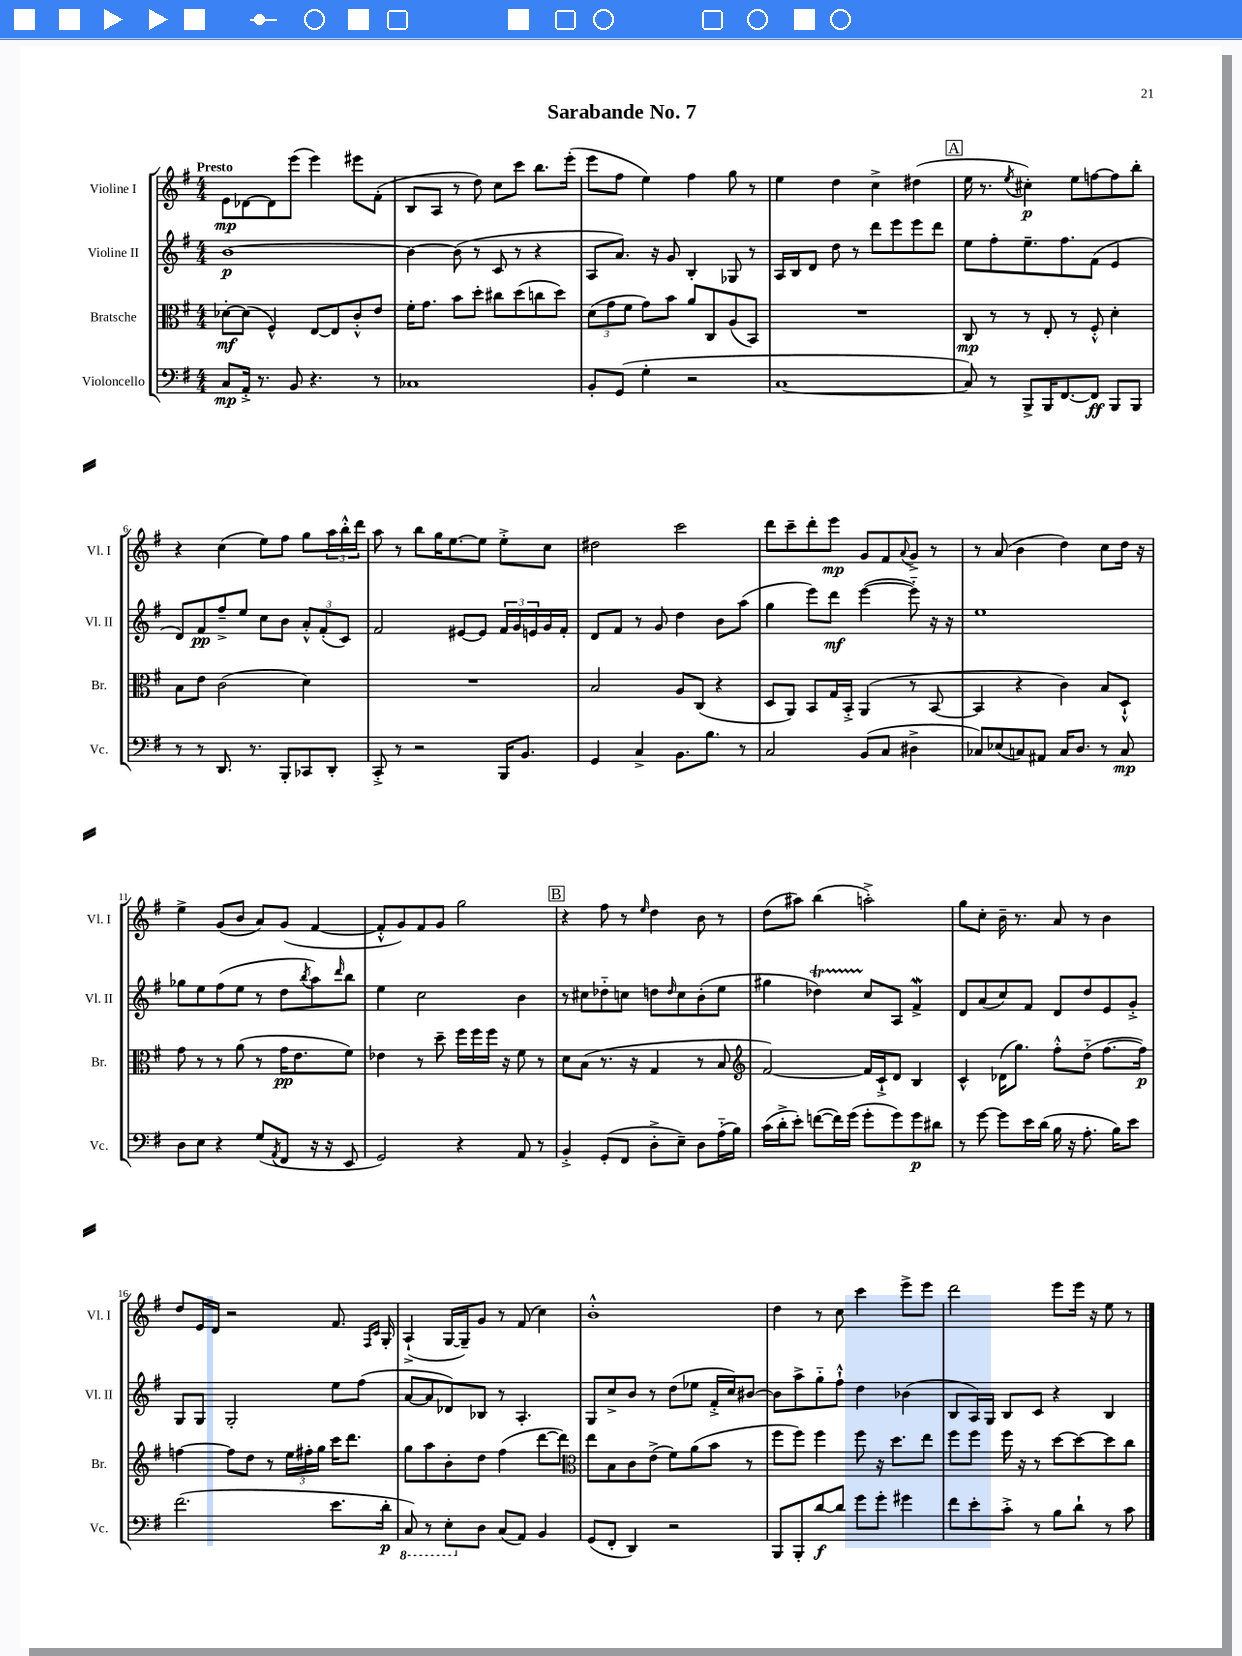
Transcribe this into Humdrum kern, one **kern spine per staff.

**kern	**dynam	**kern	**dynam	**kern	**dynam	**kern	**dynam
*part4	*part4	*part3	*part3	*part2	*part2	*part1	*part1
*staff4	*staff4	*staff3	*staff3	*staff2	*staff2	*staff1	*staff1
*I"Violoncello	*	*I"Bratsche	*	*I"Violine II	*	*I"Violine I	*
*I'Vc.	*	*I'Br.	*	*I'Vl. II	*	*I'Vl. I	*
*clefF4	*	*clefC3	*	*clefG2	*	*clefG2	*
*k[f#]	*	*k[f#]	*	*k[f#]	*	*k[f#]	*
*M4/4	*	*M4/4	*	*M4/4	*	*M4/4	*
=1	=1	=1	=1	=1	=1	=1	=1
!	!	!	!	!	!	!LO:TX:a:B:t=Presto	!
8C/L	mp	[8d-X'\L	mf	[1b	p	8e\L	mp
16AA'^/Jk	.	(8d-\J]	.	.	.	[8d-X\	.
8.r	.	.	.	.	.	.	.
.	.	4F#^^/)	.	.	.	8d-\]	.
8BB/	.	.	.	.	.	(8eee\J	.
4.r	.	[8E/L	.	.	.	4eee\)	.
.	.	8E/]	.	.	.	.	.
.	.	8c'^^/	.	.	.	8eee#X\L	.
8r	.	8e/J	.	.	.	(8f#'\J	.
=2	=2	=2	=2	=2	=2	=2	=2
1C-X	.	16f#'\KL	.	4b\_	.	8B/L	.
.	.	8.g\J	.	.	.	.	.
.	.	.	.	.	.	8A/J	.
.	.	8b\L	.	(8b\]	.	8r	.
.	.	8dd'\J	.	8r	.	8dd\)	.
.	.	8cc#X\L	.	8c/	.	8cc\L	.
.	.	(8dd\	.	8r	.	8ccc\J	.
.	.	8ccn\	.	4r	.	8.bb\L	.
.	.	8dd\J)	.	.	.	.	.
.	.	.	.	.	.	(16eee'\Jk	.
=3	=3	=3	=3	=3	=3	=3	=3
8BB'/L	.	(12d\L	.	8A/L	.	8eee\L	.
.	.	12g\	.	.	.	.	.
(8GG/J	.	.	.	8.a/J)	.	8ff#\J	.
.	.	12f#\J	.	.	.	.	.
4G'\	.	8g\L)	.	.	.	4ee\)	.
.	.	.	.	16r	.	.	.
.	.	8b\J	.	8g/	.	.	.
2r	.	8a/L	.	4B'/	.	4ff#\	.
.	.	8C/	.	.	.	.	.
.	.	(8A/	.	8G-X/	.	8gg\	.
.	.	8BB/J)	.	8r	.	8r	.
=4	=4	=4	=4	=4	=4	=4	=4
[1C	.	1r	.	16A/LL	.	4ee\	.
.	.	.	.	16B/J	.	.	.
.	.	.	.	8d/J	.	.	.
.	.	.	.	8dd\	.	4dd\	.
.	.	.	.	8r	.	.	.
.	.	.	.	8ddd\L	.	4cc^\	.
.	.	.	.	8eee\	.	.	.
.	.	.	.	8eee\	.	(4dd#X\	.
.	.	.	.	8ddd\J	.	.	.
!!LO:REH:place=s1:t=A
=5	=5	=5	=5	=5	=5	=5	=5
8C/])	.	8C/	mp	8ee\L	.	16ee\	.
.	.	.	.	.	.	8.r	.
8r	.	8r	.	8ff#'\	.	.	.
.	.	.	.	.	.	8qee/	.
8BBB^/L	.	8r	.	8.ee~\	.	4cc#X'\)	p
16BBB/K	.	8E'/	.	.	.	.	.
[8.FF#/	.	.	.	8.ff#\	.	.	.
.	.	8r	.	.	.	8ee\L	.
8FF#/J]	ff	8F#'^^/	.	(8f#\J	.	[8ffn\	.
8BBB/L	.	4d'\	.	4e/	.	8ff\]	.
8BBB/J	.	.	.	.	.	8bb'\J	.
!!LO:LB:g=z
=6	=6	=6	=6	=6	=6	=6	=6
8r	.	8B\L	.	8d/L)	.	4r	.
8r	.	8e\J	.	8f#/	pp	.	.
8.DD/	.	(2c\	.	8ff#~^/	.	(4cc\	.
.	.	.	.	8ee/J	.	.	.
8.r	.	.	.	.	.	.	.
.	.	.	.	8cc\L	.	8ee\L)	.
8BBB'/L	.	.	.	8b\J	.	8ff#\J	.
8CC-X/	.	4d\)	.	12a'^^/L	.	8gg\L	.
.	.	.	.	(12f#'/	.	.	.
8DD'/J	.	.	.	.	.	24aa\L	.
.	.	.	.	12c/J)	.	24bb'^^\	.
.	.	.	.	.	.	24ddd\JJ	.
=7	=7	=7	=7	=7	=7	=7	=7
8CC'^/	.	1r	.	2f#/	.	8aa\	.
8r	.	.	.	.	.	8r	.
2r	.	.	.	.	.	8bb\L	.
.	.	.	.	.	.	16gg\K	.
.	.	.	.	.	.	[8.ee\	.
.	.	.	.	[8e#X/L	.	.	.
.	.	.	.	8e#/J]	.	8ee\J]	.
16BBB/KL	.	.	.	24f#/LL	.	8ee'^\L	.
.	.	.	.	24g/	.	.	.
8.BB/J	.	.	.	.	.	.	.
.	.	.	.	24en/	.	.	.
.	.	.	.	16g/	.	8cc\J	.
.	.	.	.	16f#'/JJ	.	.	.
=8	=8	=8	=8	=8	=8	=8	=8
4GG/	.	2B/	.	8d/L	.	2dd#X\	.
.	.	.	.	8f#/J	.	.	.
4C^/	.	.	.	8r	.	.	.
.	.	.	.	8g/	.	.	.
8.BB\L	.	8A/L	.	4dd\	.	2ccc\	.
.	.	(8C/J	.	.	.	.	.
8.B\J	.	.	.	.	.	.	.
.	.	4r	.	8b\L	.	.	.
8r	.	.	.	(8aa\J	.	.	.
=9	=9	=9	=9	=9	=9	=9	=9
2C/	.	8D/L	.	4gg\	.	8ddd\L	.
.	.	8AA/J)	.	.	.	8ccc~\	.
.	.	8BB/L	.	8eee\L)	.	8ddd'\	.
.	.	16G/L	.	8ddd\J	mf	8eee\J	mp
.	.	16BB'^/JJ	.	.	.	.	.
(8BB/L	.	(4AA/	.	([4eee\	.	8g/L	.
8C/J	.	.	.	.	.	8f#/	.
.	.	.	.	.	.	8qqa/	.
4D#X^\	.	8r	.	8eee\])	.	8g^/J	.
.	.	[8BB/	.	16r	.	8r	.
.	.	.	.	16r	.	.	.
=10	=10	=10	=10	=10	=10	=10	=10
8C-X/L)	.	4BB/]	.	1ee	.	8r	.
(8E-X/	.	.	.	.	.	(8a/	.
8Cn/)	.	4r	.	.	.	4b\	.
8AA#X/J	.	.	.	.	.	.	.
16C/KL	.	4c\)	.	.	.	4dd\)	.
8.D/J	.	.	.	.	.	.	.
8r	.	8B/L	.	.	.	8cc\L	.
8C/	mp	8D`^^/J	.	.	.	16dd\Jk	.
.	.	.	.	.	.	16r	.
!!LO:LB:g=z
=11	=11	=11	=11	=11	=11	=11	=11
8D\L	.	8g\	.	8gg-X\L	.	4ee^\	.
8E\J	.	8r	.	8ee\	.	.	.
4r	.	8r	.	(8ff#\	.	(8g/L	.
.	.	(8a\	.	8ee\J	.	8b/J	.
(8G/L	.	8r	.	8r	.	8a/L)	.
8qAA/	.	.	.	.	.	.	.
8FF#/J	.	16g\KL	pp	8dd\L	.	(8g/J	.
.	.	8.e\	.	.	.	.	.
.	.	.	.	8qbb/	.	.	.
16r	.	.	.	8aa\)	.	[4f#/	.
16r	.	.	.	.	.	.	.
.	.	.	.	16qqddd/	.	.	.
8EE/	.	8f#\J)	.	8bb\J	.	.	.
=12	=12	=12	=12	=12	=12	=12	=12
2GG/)	.	4e-X\	.	4ee\	.	8f#'^^/L]	.
.	.	.	.	.	.	8g/)	.
.	.	8r	.	2cc\	.	8f#/	.
.	.	8dd~\	.	.	.	8g/J	.
4r	.	16ff#\LL	.	.	.	2gg\	.
.	.	16ff#\	.	.	.	.	.
.	.	16ff#\JJ	.	.	.	.	.
.	.	16r	.	.	.	.	.
8AA/	.	8f#\	.	4b\	.	.	.
8r	.	8r	.	.	.	.	.
!!LO:REH:place=s1:t=B
=13	=13	=13	=13	=13	=13	=13	=13
4BB'^/	.	8d\L	.	8r	.	4r	.
.	.	(8B\J	.	8cc#X\L	.	.	.
(8GG'/L	.	8.r	.	8dd-X\	.	8ff#\	.
8FF#/J	.	.	.	8ccn\J	.	8r	.
.	.	16r	.	.	.	.	.
.	.	.	.	.	.	16qqee/	.
8D'^\L	.	4G/	.	8ddn\L	.	4dd\	.
.	.	.	.	16qqdd/	.	.	.
8E~\J)	.	.	.	8cc\	.	.	.
8D\L	.	8r	.	(8b'\	.	8b\	.
(16A\L	.	8B/	.	8ee\J	.	8r	.
16B\JJ)	.	.	.	.	.	.	.
=14	=14	=14	=14	=14	=14	=14	=14
*	*	*clefG2	*	*	*	*	*
(16c\LL	.	[2f#/)	.	4gg#X\	.	(8dd\L	.
16d'^\J	.	.	.	.	.	.	.
8e'\J)	.	.	.	.	.	8aa#X\J)	.
([8fn\L	.	.	.	4dd-XT\)	.	(4bb\	.
16f\L])	.	.	.	.	.	.	.
(16g\JJ	.	.	.	.	.	.	.
8g'\L	.	16f#/LL]	.	8cc/L	.	2aan'^\)	.
.	.	16c`^/J	.	.	.	.	.
8g\)	.	8d/J	.	8A/J	.	.	.
8g\	p	4B/	.	4f#W^/	.	.	.
8d#X\J	.	.	.	.	.	.	.
=15	=15	=15	=15	=15	=15	=15	=15
8r	.	4c^^/	.	8d/L	.	8gg\L	.
[8g\	.	.	.	(8a/	.	8cc'\J	.
8g\L]	.	(16d-X\KL	.	8cc/)	.	16b~\	.
.	.	8.gg\J)	.	.	.	8.r	.
16e\L	.	.	.	8f#/J	.	.	.
(16d\JJ	.	.	.	.	.	.	.
16B\	.	8ff#'^^\L	.	8d/L	.	8a/	.
16r	.	.	.	.	.	.	.
8.A'\	.	(8dd\J	.	8dd/	.	8r	.
.	.	[8.ff#\L	.	8e/	.	4b\	.
16B\KL)	.	.	.	.	.	.	.
8e\J	.	.	.	8g'^/J	.	.	.
.	.	16ff#\Jk])	p	.	.	.	.
!!LO:LB:g=z
=16	=16	=16	=16	=16	=16	=16	=16
(2.f#\	.	[4ffn\	.	8G/L	.	8dd/L	.
.	.	.	.	8G/J	.	16e/L	.
.	.	.	.	.	.	16d/JJ	.
.	.	8ff\L]	.	2G'/	.	2r	.
.	.	8dd\J	.	.	.	.	.
.	.	8r	.	.	.	.	.
.	.	24ee\LL	.	.	.	.	.
.	.	24ff#X'\	.	.	.	.	.
.	.	24gg\JJ	.	.	.	.	.
8.e\L	.	16ccc\KL	.	8ee\L	.	8.f#/	.
.	.	8.ddd\J	.	.	.	.	.
.	.	.	.	(8ff#\J	.	.	.
.	.	.	.	.	.	16qqF#/LL	.
.	.	.	.	.	.	16qqc/JJ	.
16d'\Jk	p	.	.	.	.	16G'/	.
=17	=17	=17	=17	=17	=17	=17	=17
*8ba	*	*	*	*	*	*	*
8CC/)	.	8gg\L	.	[8a/L	.	(4A`^/	.
8r	.	8aa\	.	8a/]	.	.	.
8EE'\L	.	8b'\	.	8d-X/)	.	[16G/LL	.
.	.	.	.	.	.	16G~/J])	.
*X8ba	*	*	*	*	*	*	*
8D\J	.	8dd\J	.	8B-X/J	.	8g/J	.
(8C/L	.	(4ff#\	.	8r	.	8r	.
8AA/J)	.	.	.	4.A'/	.	(8f#/	.
4BB/	.	[8ddd\L	.	.	.	4cc\)	.
.	.	8ddd\J])	.	.	.	.	.
=18	=18	=18	=18	=18	=18	=18	=18
*	*	*clefC3	*	*	*	*	*
(8GG/L	.	8ee\L	.	8G/L	.	1b'^^	.
8FF#'/J	.	8B\	.	8cc^/	.	.	.
4DD/)	.	8c\	.	8b/J	.	.	.
.	.	(8e^\J	.	8r	.	.	.
2r	.	8f#\L)	.	(8dd\L	.	.	.
.	.	(8a\	.	8ee-X\J	.	.	.
.	.	8b\J	.	16f#'^/LL	.	.	.
.	.	.	.	16cc/J)	.	.	.
.	.	8r	.	[8b#X/J	.	.	.
=19	=19	=19	=19	=19	=19	=19	=19
8BBB/L	.	8ff#\L	.	8b#\L]	.	4dd\	.
8BBB'/	.	8ff#\J)	.	8aa^\	.	.	.
[8d/	f	4ff#\	.	8gg\	.	8r	.
8d/J]	.	.	.	8ff#`^^\J	.	8cc\	.
8g\L	.	8ff#\	.	4dd\	.	4ccc\	.
8g'\J	.	16r	.	.	.	.	.
.	.	8.dd\L	.	.	.	.	.
4g#X\	.	.	.	(4b-X\	.	8eee^\L	.
.	.	8ee\J	.	.	.	8eee\J	.
=20	=20	=20	=20	=20	=20	=20	=20
8f#\L	.	8ff#\L	.	8B/L	.	2ddd\	.
8e'\	.	8ff#\J	.	16A/L)	.	.	.
.	.	.	.	16G/JJ	.	.	.
8c'^\J	.	16ff#\	.	8B/L	.	.	.
.	.	16r	.	.	.	.	.
8r	.	8r	.	8c/J	.	.	.
8B\L	.	[8dd\L	.	4r	.	8eee\L	.
8d`\J	.	8dd\_	.	.	.	16eee\Jk	.
.	.	.	.	.	.	16r	.
8r	.	8dd\]	.	4B/	.	8ee\	.
8c\	.	8cc\J	.	.	.	8r	.
==	==	==	==	==	==	==	==
*-	*-	*-	*-	*-	*-	*-	*-
